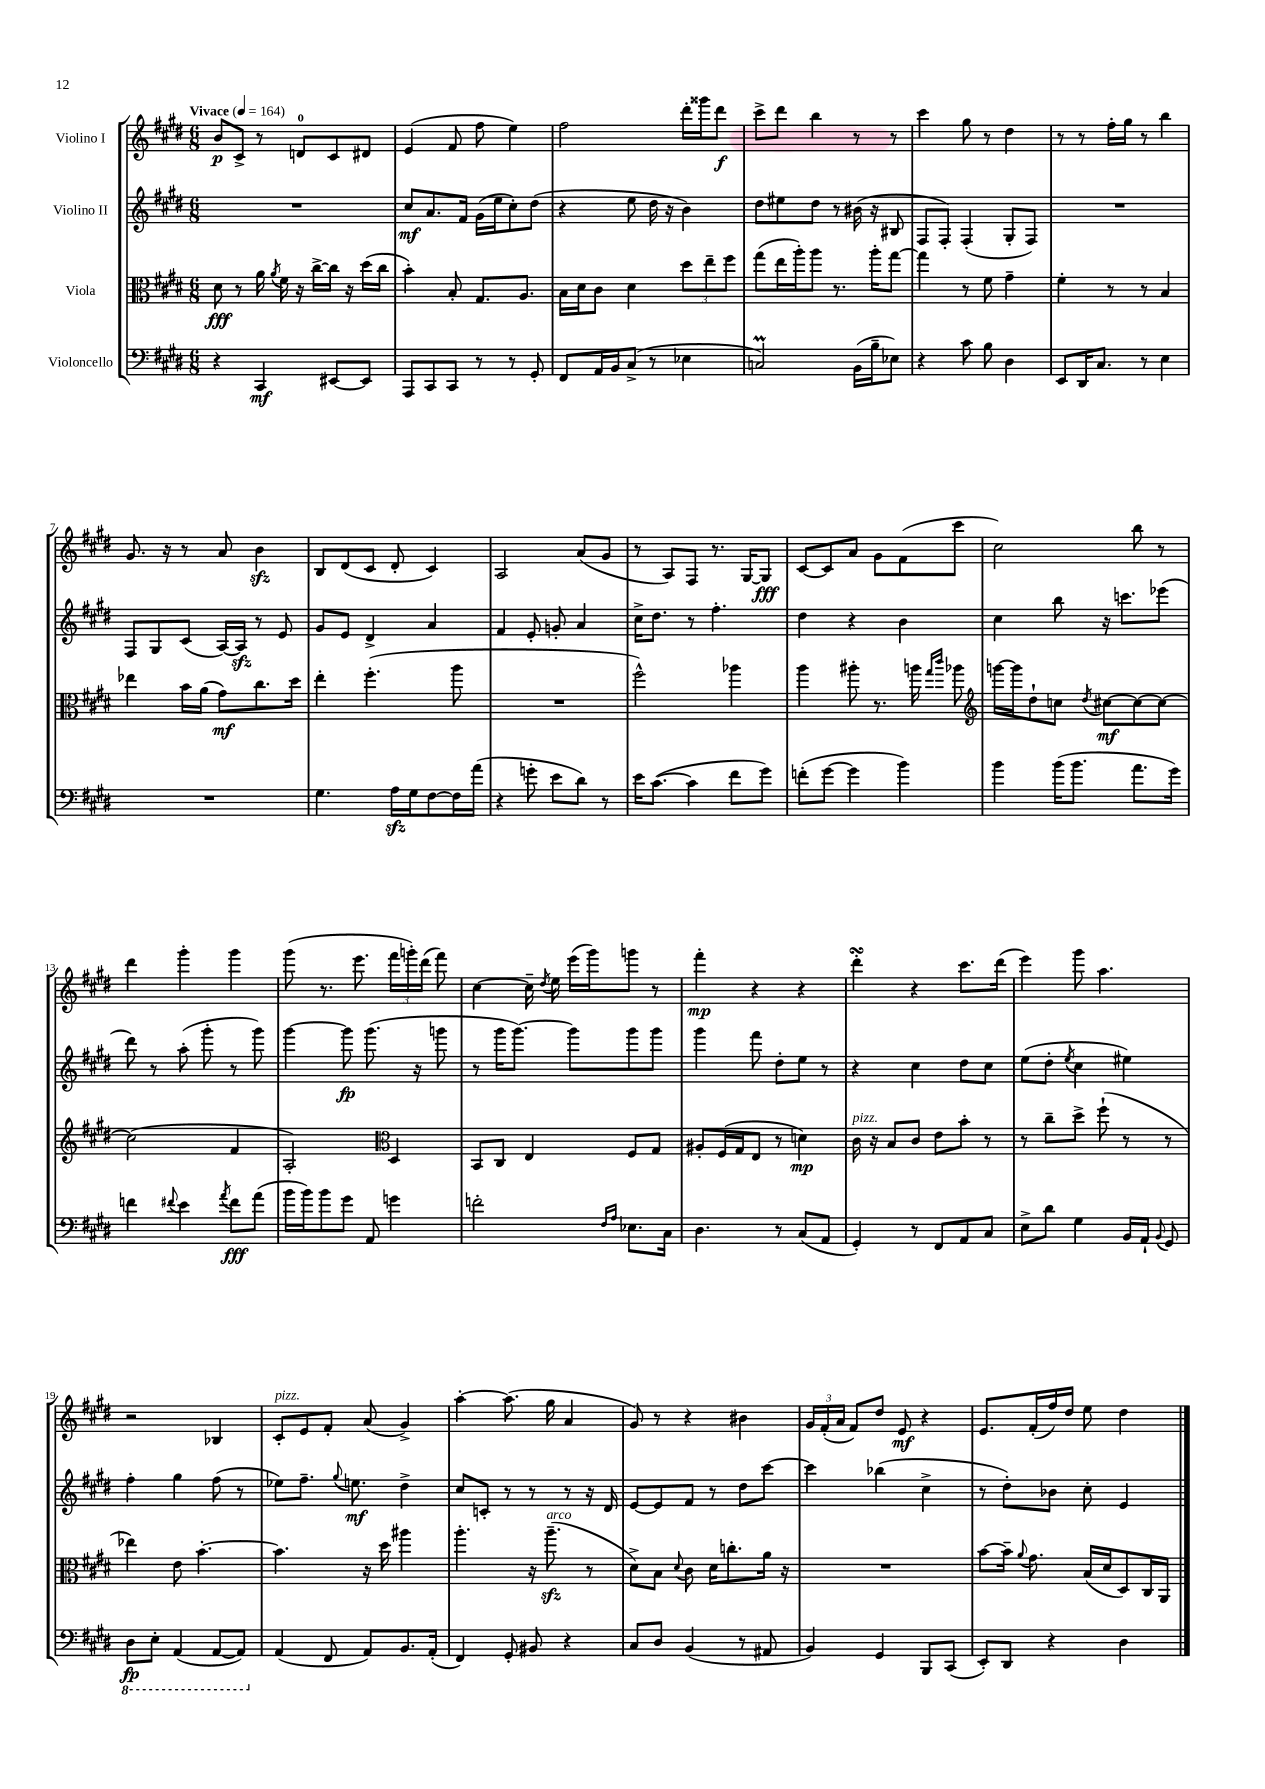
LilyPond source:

<<
\new StaffGroup <<
\new Staff = "s0" \with { instrumentName = "Violino I" } {
    \clef treble \key e \major \numericTimeSignature \time 6/8 \tempo "Vivace" 4 = 164
    \autoBeamOff b'8[\p cis'8]-> r8 d'8[-0 cis'8 dis'8] |
    e'4( fis'8 fis''8 e''4) |
    fis''2 dis'''16[-. gisis'''16 dis'''8]\f |
    cis'''8[-> dis'''8] b''4 r8 r8 |
    cis'''4 gis''8 r8 dis''4 |
    r8 r8 fis''16[-. gis''16] r8 b''4 |
    gis'8. r16 r8 a'8 b'4\sfz |
    b8[ dis'8( cis'8] dis'8-. cis'4) |
    a2 a'8[( gis'8] |
    r8 a8[) fis8] r8. gis16[~ gis8]\fff |
    cis'8[~ cis'8 a'8] gis'8[ fis'8( cis'''8] |
    cis''2) b''8 r8 |
    dis'''4 gis'''4-. gis'''4 |
    gis'''8( r8. e'''8. \tuplet 3/2 { fis'''16[ g'''16-.) dis'''16]( } fis'''8) |
    cis''4~ cis''16-- \acciaccatura { dis''8 } e''16 e'''16[( gis'''16) g'''8] r8 |
    fis'''4-.\mp r4 r4 |
    dis'''4-.\turn r4 cis'''8.[ dis'''16]( |
    e'''4) gis'''8 a''4. |
    r2 bes4 |
    cis'8[-.^\markup { \italic "pizz." } e'8 fis'8]-. a'8( gis'4->) |
    a''4~-. a''8.( gis''16 a'4 |
    gis'8) r8 r4 bis'4 |
    \tuplet 3/2 { gis'16[ fis'16-.( a'16] } fis'8[) dis''8] e'8\mf r4 |
    e'8.[ fis'16-.( fis''16) dis''16] e''8 dis''4 \bar "|." |
}
\new Staff = "s1" \with { instrumentName = "Violino II" } {
    \clef treble \key e \major \numericTimeSignature \time 6/8
    \autoBeamOff R2. |
    cis''8[\mf a'8. fis'16] gis'16[( e''16 cis''8-.) dis''8]( |
    r4 e''8 dis''16 r16 b'4) |
    dis''8[ eis''8 dis''8] r8 bis'16( r16 bis8 |
    fis8[ fis8]-.) fis4-.( gis8[-. fis8]) |
    R2. |
    fis8[ gis8 cis'8]( a16[~) a16]\sfz r8 e'8 |
    gis'8[ e'8] dis'4-> a'4 |
    fis'4 e'8-. g'8-. a'4 |
    cis''16[-> dis''8.] r8 fis''4.-. |
    dis''4 r4 b'4 |
    cis''4 b''8 r16 c'''8.[ ees'''8]( |
    dis'''8) r8 a''8-.( gis'''8-. r8 gis'''8) |
    gis'''4~ gis'''8\fp gis'''8.( r16 g'''8 |
    r8 gis'''16[ gis'''8.]~) gis'''8[ gis'''8 gis'''8] |
    gis'''4 fis'''8 dis''8[-. e''8] r8 |
    r4 cis''4 dis''8[ cis''8] |
    e''8[( dis''8]-. \acciaccatura { e''8 } cis''4 eis''4) |
    fis''4-. gis''4 fis''8( r8 |
    ees''8[) fis''8.]-- \appoggiatura { gis''8 } e''8.\mf dis''4-> |
    cis''8[ c'8]-. r8 r8 r8 r16 dis'16 |
    e'8[~ e'8 fis'8] r8 dis''8[ cis'''8]~ |
    cis'''4 bes''4( cis''4-> |
    r8 dis''8[-.) bes'8] cis''8-. e'4 \bar "|." |
}
\new Staff = "s2" \with { instrumentName = "Viola" } {
    \clef alto \key e \major \numericTimeSignature \time 6/8
    \autoBeamOff dis'8\fff r8 a'16 \acciaccatura { a'8 } fis'16 r16 cis''16[~-> cis''16] r16 dis''16[( cis''16] |
    b'4-.) b8-. gis8.[ a8.] |
    b16[ dis'16 cis'8] dis'4 \tuplet 3/2 { dis''8[ e''8-- fis''8] } |
    gis''8[( e''16 a''16-.) a''8] r8. a''16[-. gis''8]~ |
    gis''4 r8 fis'8 gis'4-- |
    fis'4-. r8 r8 b4 |
    ees''4 b'16[ a'16]( gis'8[\mf) cis''8. dis''16] |
    e''4-. fis''4.-.( a''8 |
    R2. |
    fis''2-^) aes''4 |
    a''4 ais''8-. r8. a''16 \grace { gis''16[ cis'''16] } aes''8 |
    \clef treble g'''16[~ g'''16 dis''8-! c''8] \acciaccatura { dis''8 } cis''8[~\mf cis''8~ cis''8]~ |
    cis''2( fis'4 |
    a2-.) \clef alto dis4 |
    b,8[ cis8] e4 fis8[ gis8] |
    ais8[-. fis16( gis16 e8] r8 d'4\mp) |
    cis'16^\markup { \italic "pizz." } r16 b8[ cis'8] e'8[ b'8]-. r8 |
    r8 cis''8[-- dis''8]-> fis''8-!( r8 r8 |
    ees''4) e'8 b'4.~-. |
    b'4. r16 dis''16 ais''4 |
    a''4.-. r16 a''8.--\sfz^\markup { \italic "arco" }( r8 |
    dis'8[->) b8] \appoggiatura { dis'8 } cis'8 dis'16[ c''8.-. a'16] r16 |
    R2. |
    b'8[~ b'16]-- \appoggiatura { a'8 } gis'8. b16[( dis'16 dis8) cis16 a,16] \bar "|." |
}
\new Staff = "s3" \with { instrumentName = "Violoncello" } {
    \clef bass \key e \major \numericTimeSignature \time 6/8
    \autoBeamOff r4 cis,4\mf eis,8[~ eis,8] |
    a,,8[ cis,8 cis,8] r8 r8 gis,8-. |
    fis,8[ a,16 b,16 cis8]->( r8 ees4 |
    c2\prall) b,16[( b16-- ees8]) |
    r4 cis'8 b8 dis4 |
    e,8[ dis,16 cis8.] r8 e4 |
    R2. |
    gis4. a16[\sfz gis16 fis8~ fis16 a'16]( |
    r4 g'8-. e'8[ dis'8]) r8 |
    e'16[ cis'8.]~( cis'4 fis'8[ gis'8]) |
    f'8[-.( gis'8]~ gis'4 b'4) |
    b'4 b'16[( b'8.] a'8.[ gis'16]) |
    f'4 \appoggiatura { fis'8 } e'4 \acciaccatura { a'8 } fis'8[\fff a'8]( |
    b'16[ b'16) b'8 gis'8] a,8 g'4 |
    f'2-. \grace { fis16[ a16] } ees8.[ cis16] |
    dis4. r8 cis8[( a,8] |
    gis,4-.) r8 fis,8[ a,8 cis8] |
    e8[-> dis'8] gis4 b,16[ a,16]-! \appoggiatura { b,8 } gis,8 |
    \ottava #-1 dis,8[\fp e,8]-. a,,4( a,,8[~ a,,8]) \ottava #0 |
    a,4( fis,8 a,8[) b,8. a,16]-.( |
    fis,4) gis,8-. bis,8 r4 |
    cis8[ dis8] b,4( r8 ais,8 |
    b,4) gis,4 b,,8[ cis,8]( |
    e,8[-.) dis,8] r4 dis4 \bar "|." |
}
>>
>>
